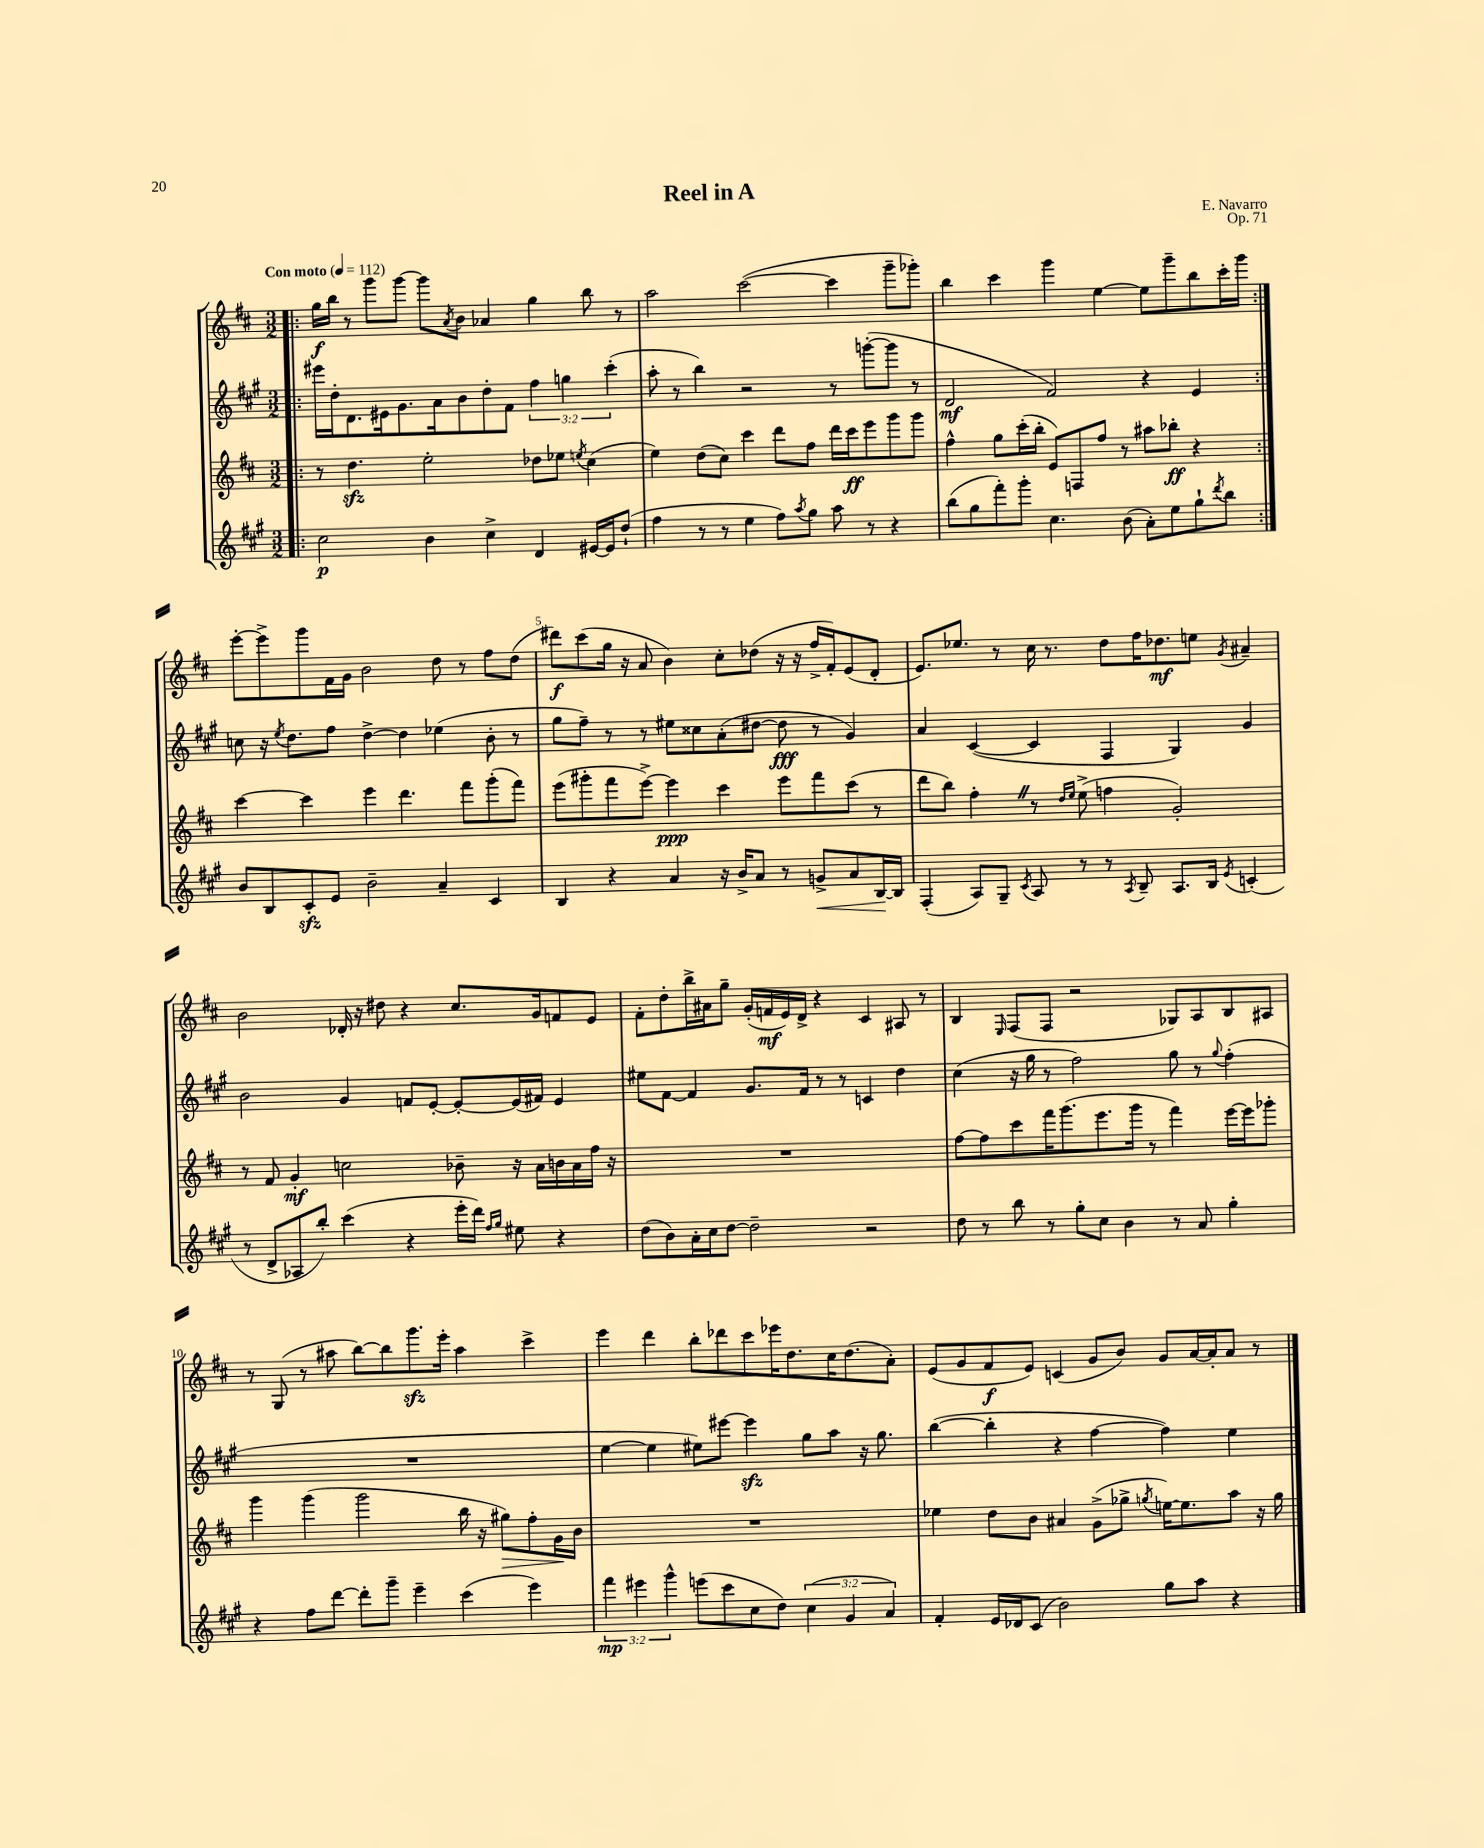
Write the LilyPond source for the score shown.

\header { title = "Reel in A" composer = "E. Navarro" opus = "Op. 71" }
<<
\new StaffGroup <<
\new Staff = "s0" {
    \clef treble \key d \major \numericTimeSignature \time 3/2 \tempo "Con moto" 4 = 112
    \repeat volta 2 { \bar ".|:" g''16\f b''16 r8 g'''8 g'''8~ g'''8 \acciaccatura { a'8 } b'8 aes'4 g''4 b''8 r8 |
    a''2 cis'''2~( cis'''4 g'''8-- ges'''8-.) |
    b''4 cis'''4 g'''4 e''4~ e''8 g'''8-- b''8 cis'''16-. g'''16 | }
    e'''8~-. e'''8-> g'''8 fis'16 g'16 b'2 d''8 r8 fis''8 d''8( |
    dis'''8\f) cis'''8( g''16 r16 a'8 b'4) cis''8-. des''8( r16 r16 fis''16-> fis'16-.) e'8( d'8-. |
    e'8.) ees''8. r8 cis''16 r8. d''8 fis''16 des''8.\mf e''8 \acciaccatura { g'8 } ais'4-- |
    b'2 des'16-. r16 dis''8 r4 cis''8. g'16 f'8 e'8 |
    fis'8-. d''8-. b''16-> ais'16 g''8-- g'16-.( f'16\mf e'16) d'16-> r4 cis'4 ais8 r8 |
    b4 \grace { e16 } fis8( fis8 r2 ges8) a8 b8 ais8 |
    r8 g8( r8 ais''8 b''8~) b''8 g'''8.\sfz e'''16-. ais''4 cis'''4-> |
    e'''4 d'''4 b''8-. des'''8 cis'''8 ees'''16 d''8. cis''16 d''8.( a'8-.) |
    e'8( g'8 fis'8\f e'8) c'4( g'8 b'8) g'8 a'16~ a'16-. a'8 r8 \bar "|." |
}
\new Staff = "s1" {
    \clef treble \key a \major \numericTimeSignature \time 3/2 \override Staff.TupletNumber.text = #tuplet-number::calc-fraction-text
    \repeat volta 2 { \bar ".|:" eis'''16 d''16-. d'8. eis'16 gis'8. a'16 b'8 d''8-. fis'8 \tuplet 3/2 { fis''4 g''4 cis'''4-.( } |
    a''8-. r8 b''4) r2 r8 g'''8~-.( g'''8 r8 |
    d'2\mf fis'2) r4 e'4 | }
    c''8 r16 \acciaccatura { e''8 } d''8. fis''8 d''4~-> d''4 ees''4( b'8-. r8 |
    gis''8 fis''8--) r8 r8 eis''8 cisis''8 a'8-.( dis''8~ dis''8\fff r8 gis'4) |
    a'4 cis'4~( cis'4 fis4 gis4) gis'4 |
    b'2 gis'4 f'8 e'8~-. e'8~-. e'16( fis'16) e'4 |
    eis''8 fis'8~ fis'4 gis'8. fis'16 r8 r8 c'4 d''4 |
    cis''4( r16 gis''16 r8 fis''2) gis''8 r8 \appoggiatura { gis''8 } fis''4-.( |
    R1. |
    e''4~ e''4 eis''8) eis'''8~ eis'''4\sfz gis''8 a''8 r16 gis''8. |
    b''4~( b''4-. r4 fis''4~ fis''4) e''4 \bar "|." |
}
\new Staff = "s2" {
    \clef treble \key d \major \numericTimeSignature \time 3/2
    \repeat volta 2 { \bar ".|:" r8 d''4.\sfz e''2-. des''8 ees''8 \acciaccatura { e''8 } cis''4( |
    e''4) d''8( cis''8) cis'''4 d'''8 fis''8 d'''16 cis'''16\ff e'''8 g'''8 g'''8 |
    fis''4-^ g''8 cis'''16-.( b''16-. e'8) f8 fis''8 r8 ais''8 bes''8-.\ff r4 | }
    cis'''4~ cis'''4 e'''4 d'''4. fis'''8 g'''8-.( fis'''8) |
    e'''8( gis'''8-. fis'''8 e'''8~->) e'''4\ppp cis'''4 e'''8 fis'''8 cis'''8( r8 |
    d'''8 b''8) fis''4-. \once \override BreathingSign.text = \markup { \musicglyph "scripts.caesura.straight" } \breathe r8 \grace { d''16 e''16 } e''8->( f''4 g'2-.) |
    r8 fis'8 g'4-.\mf c''2 bes'8-- r16 a'16 b'16 a'16 fis''16 r16 |
    R1. |
    fis''8~ fis''8 cis'''8 fis'''16 g'''8.( e'''8. g'''16 r8 fis'''4) e'''16~ e'''16 ges'''8-. |
    g'''4 g'''4( g'''2 b''16 r16 gis''8\>) fis''8-. g'16\! b'16 |
    R1. |
    ees''4 d''8 b'8 ais'4 g'8->( ges''8-> \acciaccatura { g''8 } e''16~) e''8. a''8 r16 g''16 \bar "|." |
}
\new Staff = "s3" {
    \clef treble \key a \major \numericTimeSignature \time 3/2 \override Staff.TupletNumber.text = #tuplet-number::calc-fraction-text
    \repeat volta 2 { \bar ".|:" cis''2\p b'4 cis''4-> d'4 eis'16~ eis'16 d''8-!( |
    fis''4 r8 r8 e''4 fis''8) \acciaccatura { a''8 } gis''8 a''8 r8 r4 |
    b''8( gis''8 fis'''8-.) gis'''8-. cis''4. b'8( a'8-.) e''8 gis''8-! \acciaccatura { d'''8 } b''8 | }
    b'8 b8 cis'8-.\sfz e'8 b'2-- a'4-- cis'4 |
    b4 r4 a'4 r16 b'16-> a'8 r8 g'8->\< a'8 b16~\! b16 |
    fis4-.( a8) gis8-- \acciaccatura { cis'8 } a8 r8 r8 \acciaccatura { a8 } b8-- a8. b16 \acciaccatura { e'8 } c'4-.( |
    r8 d'8-> aes8 b''8-.) cis'''4( r4 e'''16-. d'''16) \grace { fis''16 gis''16 } eis''8 r4 |
    d''8( b'8) a'16-. cis''16 d''8~ d''2-- r2 |
    d''8 r8 b''8 r8 gis''8-. cis''8 b'4 r8 a'8 gis''4-. |
    r4 fis''8 d'''8~ d'''8-. gis'''8-- e'''4-- cis'''4( e'''4) |
    \tuplet 3/2 { fis'''4\mp eis'''4 gis'''4-^ } e'''8( cis'''8 cis''8 d''8) \tuplet 3/2 { cis''4( gis'4 a'4) } |
    fis'4-. e'16 des'16 cis'8( b'2) gis''8 a''8 r4 \bar "|." |
}
>>
>>
\layout { \context { \Score \override BarNumber.break-visibility = ##(#f #t #t) barNumberVisibility = #(every-nth-bar-number-visible 5) } }
